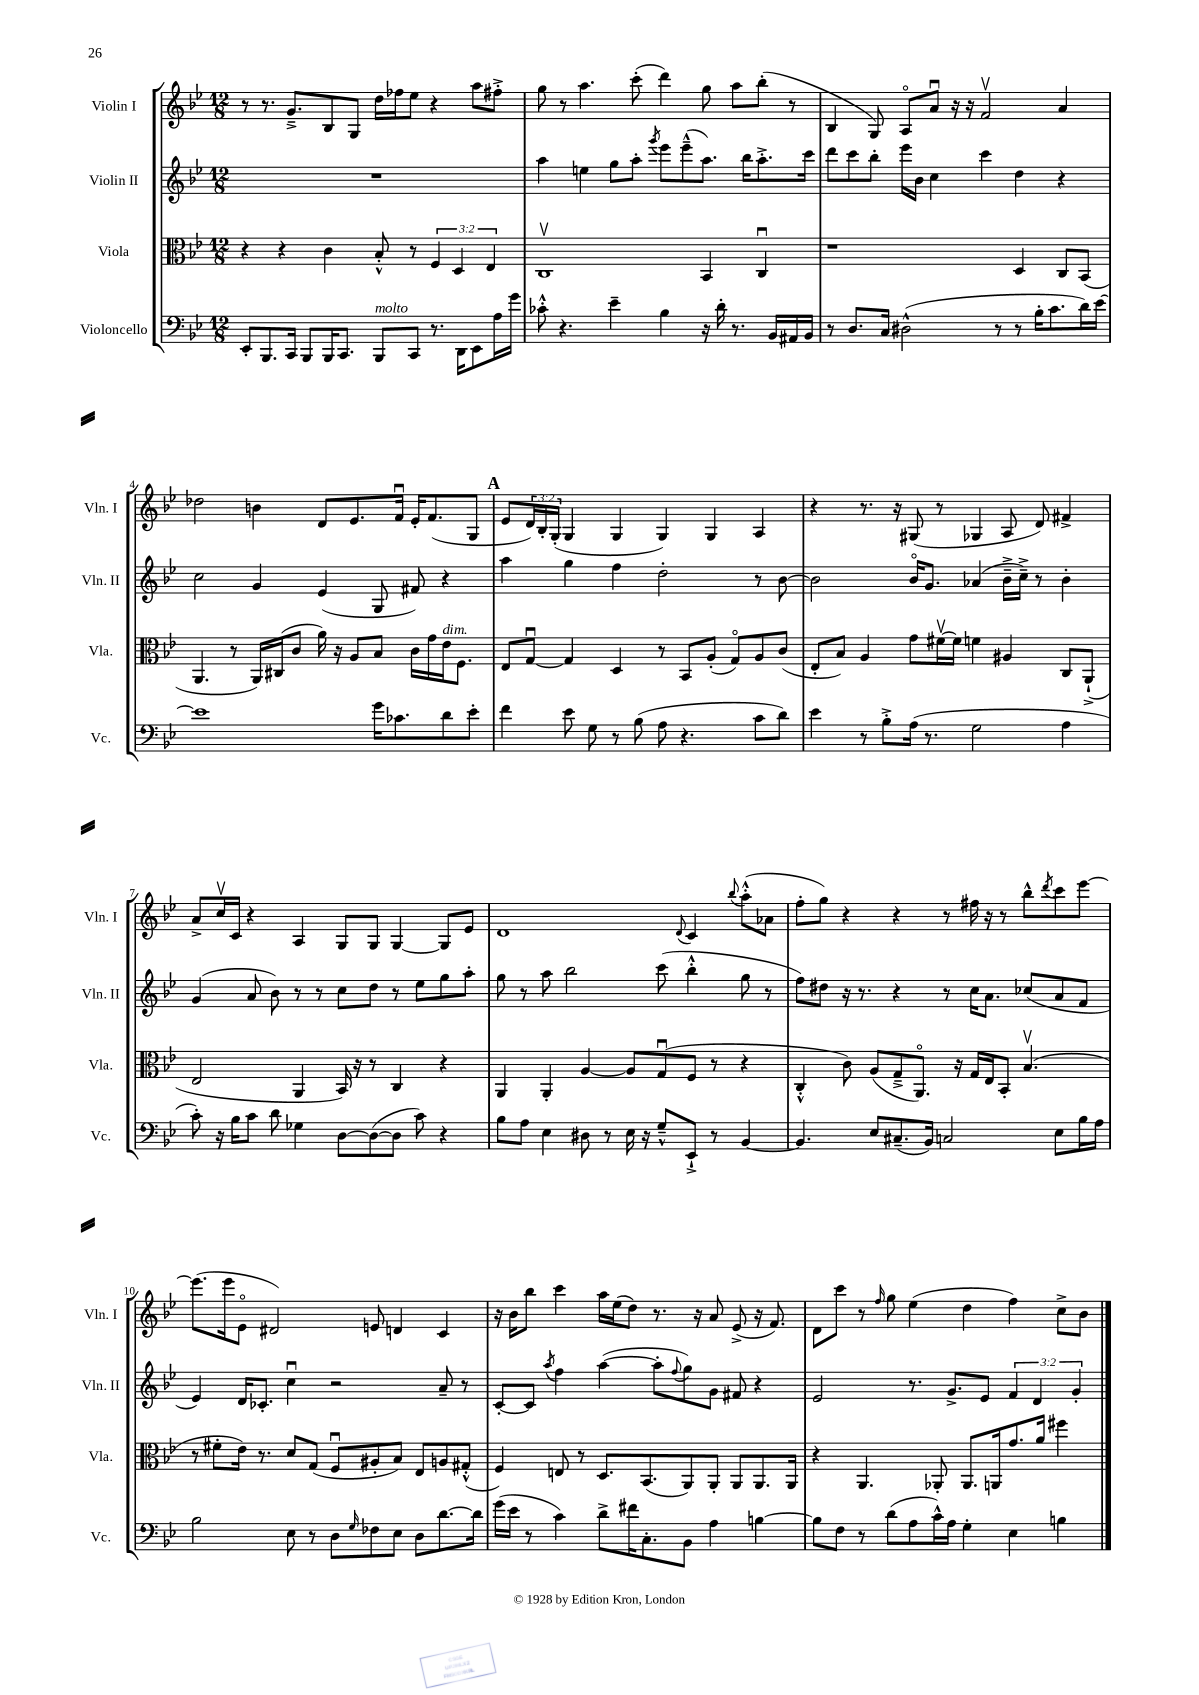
<<
\new StaffGroup <<
\new Staff = "s0" \with { instrumentName = "Violin I" shortInstrumentName = "Vln. I" } {
    \clef treble \key bes \major \numericTimeSignature \time 12/8 \override Staff.TupletNumber.text = #tuplet-number::calc-fraction-text
    r8 r8. g'8.---> bes8 g8 d''16 fes''16 ees''8 r4 a''8 fis''8-.-> |
    g''8 r8 a''4. c'''8-.( d'''4) g''8 a''8 bes''8-.( r8 |
    bes4 g8) a8\flageolet a'8\downbow r16 r16 f'2\upbow a'4 |
    des''2 b'4 d'8 ees'8. f'16\downbow ees'16-. f'8.( g8 |
    \mark \markup { \bold "A" } ees'8 \tuplet 3/2 { d'16) bes16-. g16-.( } g4 g4 g4) g4 a4 |
    r4 r8. r16 gis8( r8 ges4 a8 d'8) fis'4-> |
    a'8-> c''16\upbow c'16 r4 a4 g8 g8 g4~ g8 ees'8 |
    d'1 \appoggiatura { d'8 } c'4 \appoggiatura { bes''8 } a''8-.-^( aes'8 |
    f''8-. g''8) r4 r4 r8 fis''16 r16 r8 bes''8-^ \acciaccatura { d'''8 } c'''8 ees'''8~ |
    ees'''8.( ees'''16 ees'8\flageolet dis'2) e'8 d'4 c'4 |
    r16 bes'16 bes''8 c'''4 a''16 ees''16( d''8) r8. r16 a'8 ees'8->( r16 f'8.) |
    d'8 c'''8 r8 \grace { f''16 } g''8 ees''4( d''4 f''4) c''8-> bes'8 \bar "|." |
}
\new Staff = "s1" \with { instrumentName = "Violin II" shortInstrumentName = "Vln. II" } {
    \clef treble \key bes \major \numericTimeSignature \time 12/8 \override Staff.TupletNumber.text = #tuplet-number::calc-fraction-text
    R1. |
    a''4 e''4 g''8 a''8-. \acciaccatura { g'''8 } ees'''8 ees'''8---^( a''8.) bes''16 a''8.-.-> c'''16 |
    d'''8 c'''8 bes''8-. ees'''16 bes'16 c''4 c'''4 d''4 r4 |
    c''2 g'4 ees'4( g8 fis'8) r4 |
    \mark \markup { \bold "A" } a''4 g''4 f''4 d''2-. r8 bes'8~ |
    bes'2 bes'16\flageolet g'8. aes'4( bes'16---> c''16--->) r8 bes'4-. |
    g'4( a'8 bes'8) r8 r8 c''8 d''8 r8 ees''8 g''8 a''8-. |
    g''8 r8 a''8 bes''2 c'''8( bes''4-.-^ g''8 r8 |
    f''8) dis''8 r16 r8. r4 r8 c''16 a'8. ces''8( a'8 f'8 |
    ees'4) d'16 ces'8.-. c''4\downbow r2 a'8-- r8 |
    c'8~-. c'8 \acciaccatura { a''8 } f''4 a''4~( a''8-. \appoggiatura { f''8 } g''8) g'8 fis'8 r4 |
    ees'2 r8. g'8.-> ees'8 \tuplet 3/2 { f'4 d'4 g'4-. } \bar "|." |
}
\new Staff = "s2" \with { instrumentName = "Viola" shortInstrumentName = "Vla." } {
    \clef alto \key bes \major \numericTimeSignature \time 12/8 \override Staff.TupletNumber.text = #tuplet-number::calc-fraction-text
    r4 r4 c'4 bes8-.-^ r8 \tuplet 3/2 { f4 d4 ees4 } |
    c1\upbow bes,4 c4\downbow |
    r1 d4 c8 bes,8( |
    a,4. r8 a,16) cis16( c'8 a'16) r16 a8 bes8 c'16 g'16 ees'16^\markup { \italic "dim." } f8. |
    \mark \markup { \bold "A" } ees8 g8~\downbow g4 d4 r8 bes,8 a8-.( g8\flageolet) a8 c'8( |
    ees8-. bes8) a4 g'8 fis'16~\upbow fis'16 f'4 ais4 c8 a,8-!->( |
    ees2 a,4 bes,16) r16 r8 c4 r4 |
    a,4 a,4-. a4~ a8 g8\downbow( f8 r8 r4 |
    c4-.-^ c'8) a8( g8---> a,8.\flageolet) r16 g16 ees16 bes,8-. bes4.\upbow( |
    r8 fis'8-. ees'16) r8. d'8 g8( f8\downbow ais8-. bes8) ees8 a8 gis8-.-^( |
    f4) e8 r8 d8. bes,8.( a,8) a,8-. a,8 a,8. a,16 |
    r4 a,4. aes,8-. aes,8. a,16 g'8. a'16 fis''4 \bar "|." |
}
\new Staff = "s3" \with { instrumentName = "Violoncello" shortInstrumentName = "Vc." } {
    \clef bass \key bes \major \numericTimeSignature \time 12/8
    ees,8-. bes,,8. c,16 bes,,8 bes,,16 c,8. bes,,8^\markup { \italic "molto" } c,8 r8. d,16 ees,8 a16 g'16 |
    ces'8-.-^ r4. ees'4-- bes4 r16 d'16-. r8. bes,16 ais,16 bes,16 |
    r8 d8. c16 dis2-^( r8 r8 bes16-. c'8. d'16) ees'16~ |
    ees'1 g'16 ces'8. d'8 ees'8-. |
    \mark \markup { \bold "A" } f'4 ees'8 g8 r8 bes8( a8 r4. c'8 d'8) |
    ees'4 r8 bes8-.-> a16( r8. g2 a4 |
    c'8-.) r16 bes16 c'8 d'8 ges4 d8~ d8~( d8 c'8) r4 |
    bes8 a8 ees4 dis8 r8 ees16 r16 g8---^ ees,8-!-> r8 bes,4~ |
    bes,4. ees8 cis8.--( bes,16) c2 ees8 bes16 a16 |
    bes2 ees8 r8 d8 \grace { g16 } fes8 ees8 d8 d'8.~ d'16 |
    g'16( ees'16 r8 c'4) d'8-> fis'16 c8.-. bes,8 a4 b4~ |
    b8 f8 r8 d'8( a8 c'16-^) a16 g4-. ees4 b4 \bar "|." |
}
>>
>>
